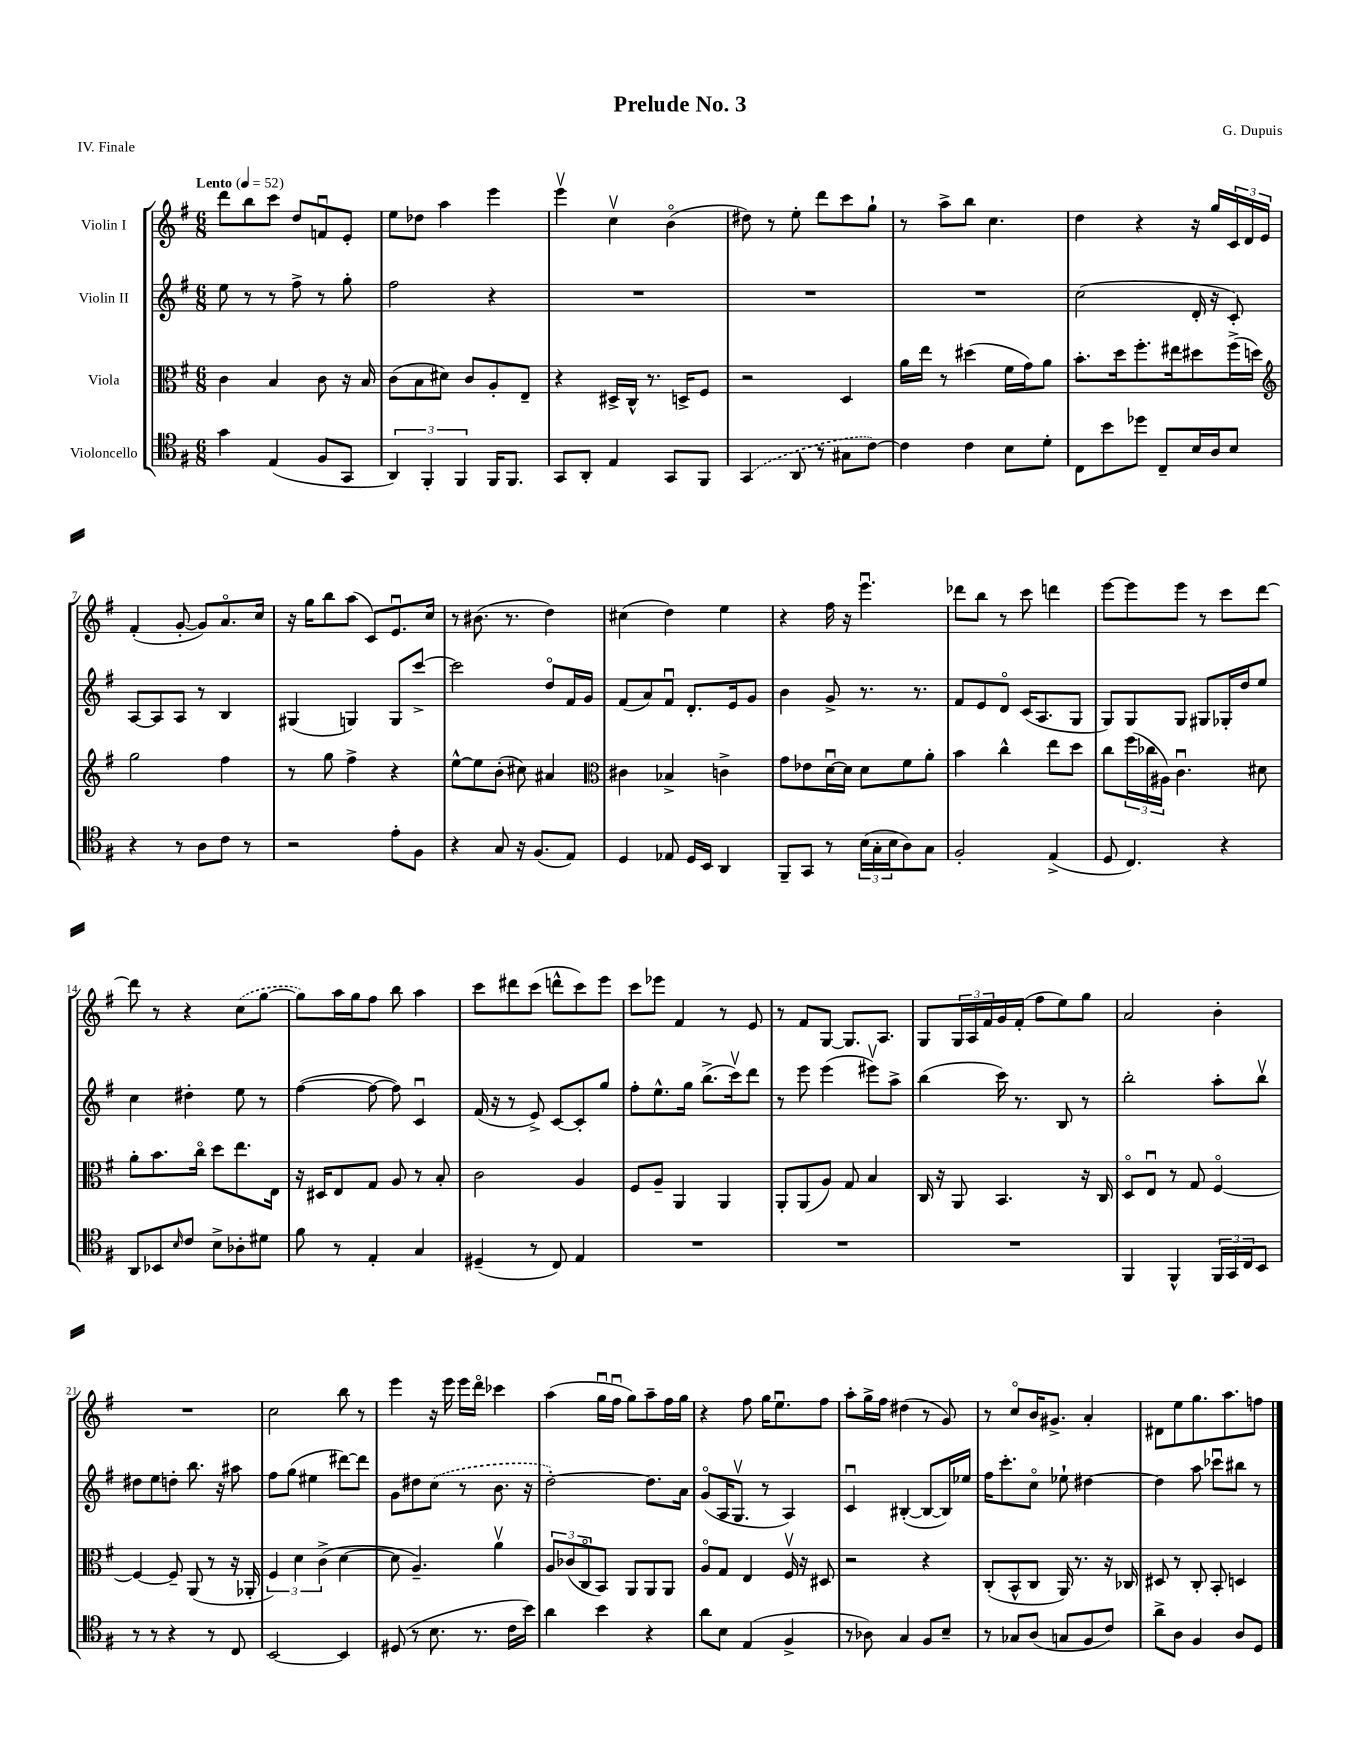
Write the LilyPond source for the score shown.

\header { title = "Prelude No. 3" composer = "G. Dupuis" piece = "IV. Finale" }
<<
\new StaffGroup <<
\new Staff = "s0" \with { instrumentName = "Violin I" } {
    \clef treble \key g \major \numericTimeSignature \time 6/8 \tempo "Lento" 4 = 52
    d'''8 b''8 c'''8 d''8 f'8\downbow e'8-. |
    e''8 des''8 a''4 e'''4 |
    e'''4\upbow c''4\upbow b'4\flageolet( |
    dis''8) r8 e''8-. d'''8 c'''8 g''8-! |
    r8 a''8-> b''8 c''4. |
    d''4 r4 r16 g''16 \tuplet 3/2 { c'16 d'16 e'16 } |
    fis'4-.( g'8~-. g'8) a'8.\flageolet c''16 |
    r16 g''16 b''8 a''8( c'8) e'8.\downbow c''16 |
    r8 bis'8.( r8. d''4) |
    cis''4( d''4) e''4 |
    r4 fis''16 r16 e'''4.\downbow |
    des'''8 b''8 r8 c'''8 d'''4 |
    e'''8~ e'''8 e'''8 r8 c'''8 d'''8~ |
    d'''8 r8 r4 \once \slurDashed c''8( g''8~ |
    g''8) a''16 g''16 fis''8 b''8 a''4 |
    c'''8 dis'''8 c'''8( d'''8-^ c'''8) e'''8 |
    c'''8 ees'''8 fis'4 r8 e'8 |
    r8 fis'8 g8~ g8. a8. |
    g8 \tuplet 3/2 { g16 a16 fis'16 } g'16 fis'16-.( fis''8 e''8) g''8 |
    a'2 b'4-. |
    R2. |
    c''2 b''8 r8 |
    e'''4 r16 e'''16 e'''16 d'''16\flageolet ces'''4 |
    a''4( g''16\downbow fis''16\downbow g''8) a''8-- fis''16 g''16 |
    r4 fis''8 g''16 e''8.\downbow fis''8 |
    a''8-. g''16-> fis''16 dis''4( r8 g'8) |
    r8 c''8\flageolet b'16 gis'8.-> a'4-. |
    dis'8 e''8 g''8. a''8. f''8 \bar "|." |
}
\new Staff = "s1" \with { instrumentName = "Violin II" } {
    \clef treble \key g \major \numericTimeSignature \time 6/8
    e''8 r8 r8 fis''8-> r8 g''8-. |
    fis''2 r4 |
    R2. |
    R2. |
    R2. |
    c''2( d'16-. r16 c'8-.) |
    a8~ a8 a8 r8 b4 |
    gis4( g4) g8 c'''8~-> |
    c'''2 d''8\flageolet fis'16 g'16 |
    fis'8( a'8) fis'8\downbow d'8.-. e'16 g'8 |
    b'4 g'8-> r8. r8. |
    fis'8 e'8 d'8\flageolet c'16( a8. g8 |
    g8) g8 g8 gis8 ges16-. d''16 e''8 |
    c''4 dis''4-. e''8 r8 |
    fis''4~( fis''8~ fis''8) c'4\downbow |
    fis'16( r16 r8 e'8->) c'8~ c'8-. g''8 |
    fis''8-. e''8.-^ g''16 b''8.->( c'''16\upbow) d'''8 |
    r8 e'''8 e'''4( eis'''8\upbow) a''8-> |
    b''4( c'''16) r8. b8 r8 |
    b''2-. a''8-. b''8\upbow |
    dis''8 e''8 d''8-. b''8. r16 ais''8 |
    fis''8 g''8( eis''4 dis'''8~) dis'''8 |
    g'8 dis''8 \once \slurDashed c''8( r8 b'8. r16 |
    d''2~-.) d''8. a'16 |
    g'8\flageolet( a16 g8.\upbow r8 a4) |
    c'4\downbow bis4~-.( bis8~ bis16) ees''16 |
    fis''16 c'''8.-. c''8\flageolet ees''8-! dis''4~ |
    dis''4 a''8 ces'''8\downbow bis''8 r8 \bar "|." |
}
\new Staff = "s2" \with { instrumentName = "Viola" } {
    \clef alto \key g \major \numericTimeSignature \time 6/8
    c'4 b4 c'8 r16 b16 |
    c'8( b8 dis'8) c'8 a8-. e8-- |
    r4 dis16-> c16-^ r8. d16-> fis8 |
    r2 d4 |
    a'16 e''16 r8 dis''4( fis'16 g'16) a'8 |
    b'8.-. d''16 fis''8.-. eis''16 dis''8 fis''16->( d''16) |
    \clef treble g''2 fis''4 |
    r8 g''8 fis''4-> r4 |
    e''8~-^ e''8 b'8-.( cis''8) ais'4 |
    \clef alto cis'4 bes4-> c'4-> |
    g'8 ees'8 d'16~\downbow d'16 d'8 fis'8 a'8-. |
    b'4 c''4-^ e''8 d''8 |
    c''8 \tuplet 3/2 { fis''16( ces''16 ais16) } c'4.\downbow dis'8 |
    a'8-. b'8. c''16\flageolet d''8 e''8. e16 |
    r16 dis16 e8 g8 a8 r8 b8-. |
    c'2 a4 |
    fis8 a8-- a,4 a,4 |
    a,8-. a,8( a8) g8 b4 |
    c16 r16 a,8 b,4. r16 c16 |
    d8\flageolet e8\downbow r8 g8 fis4~\flageolet |
    fis4~ fis8-- a,8( r8 r16 aes,16-. |
    \tuplet 3/2 { fis4) d'4 c'4->( } d'4~ |
    d'8 a4.--) a'4\upbow |
    \tuplet 3/2 { a8 ces'8( c8\flageolet } b,8) a,8 a,8 a,8 |
    a8\flageolet g8 e4 fis16\upbow r16 dis8 |
    r2 r4 |
    c8-.( b,8-^ c8 a,16) r8. r16 ces16 |
    dis8 r8 c8-. b,8-. d4 \bar "|." |
}
\new Staff = "s3" \with { instrumentName = "Violoncello" } {
    \clef tenor \key g \major \numericTimeSignature \time 6/8
    g'4 e4( fis8 g,8 |
    \tuplet 3/2 { a,4) fis,4-. fis,4 } fis,16 fis,8. |
    g,8 a,8-. e4 g,8 fis,8 |
    \once \slurDashed g,4( a,8 r8 gis8 c'8~) |
    c'4 c'4 b8 d'8-. |
    c8 b'8 des''8 c8-- b16 a16 b8 |
    r4 r8 a8 c'8 r8 |
    r2 e'8-. fis8 |
    r4 g8 r16 fis8.( e8) |
    d4 ees8 d16 b,16 a,4 |
    fis,8-- g,8 r8 \tuplet 3/2 { b16( g16-. b16 } a8) g8 |
    fis2-. e4->( |
    d8 c4.) r4 |
    a,8 bes,8 \grace { b16 } c'8 b8-> aes8-. dis'8 |
    fis'8 r8 e4-. g4 |
    dis4--( r8 c8) e4 |
    R2. |
    R2. |
    R2. |
    fis,4 fis,4-^ \tuplet 3/2 { fis,16 g,16 c16 } b,8 |
    r8 r8 r4 r8 c8 |
    b,2~ b,4 |
    dis8( r8 b8. r8. c'16 b'16) |
    a'4 b'4 r4 |
    a'8 b8 e4( fis4-> |
    r8 aes8) g4 fis8 b8-- |
    r8 ges8 a8( g8 fis8 c'8) |
    a'8-> a8 fis4 a8 d8 \bar "|." |
}
>>
>>
